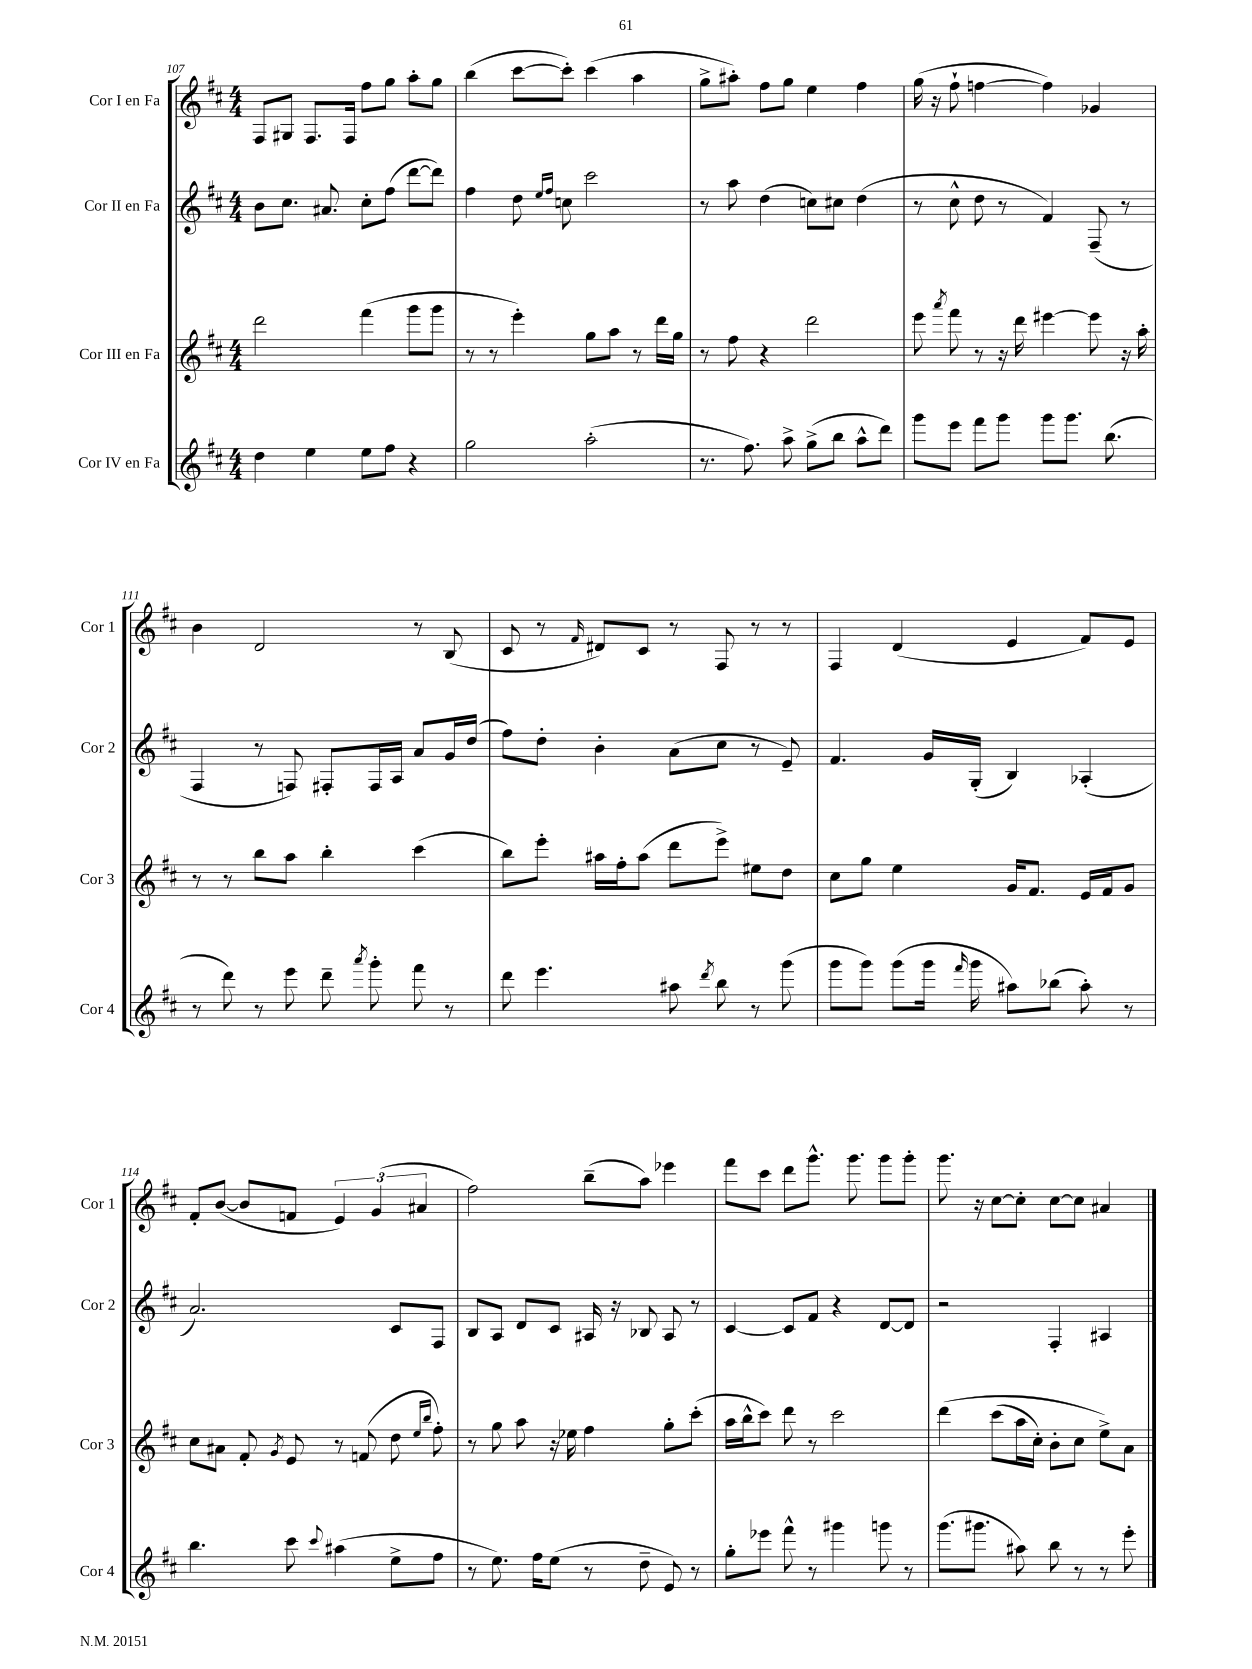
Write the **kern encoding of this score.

**kern	**kern	**kern	**kern
*staff4	*staff3	*staff2	*staff1
*clefG2	*clefG2	*clefG2	*clefG2
*k[f#c#]	*k[f#c#]	*k[f#c#]	*k[f#c#]
*M4/4	*M4/4	*M4/4	*M4/4
4dd\	2ddd\	8b\L	8F#/L
.	.	8.cc#\J	8G#/J
4ee\	.	.	8.F#/L
.	.	8.a#/	.
.	.	.	16F#/Jk
8ee\L	(4fff#\	8cc#'\L	8ff#\L
8ff#\J	.	(8ff#\J	8gg\J
4r	8ggg\L	[8ddd\L	8aa'\L
.	8ggg\J	8ddd\]J)	8gg\J
=	=	=	=
2gg\	8r	4ff#\	(4bb\
.	8r	.	.
.	4eee'\)	8dd\	[8ccc#\L
.	.	16qqee/LL	.
.	.	16qqff#/JJ	.
.	.	8cc\	8ccc#'\]J)
(2aa'\	8gg\L	2ccc#\	(4ccc#\
.	8aa\J	.	.
.	8r	.	4aa\
.	16ddd\LL	.	.
.	16gg\JJ	.	.
=	=	=	=
8.r	8r	8r	8gg^\L
.	8ff#\	8aa\	8aa#'\J)
8.ff#\)	.	.	.
.	4r	(4dd\	8ff#\L
8aa^\	.	.	8gg\J
(8gg^\L	2ddd\	8cc\L)	4ee\
8bb\J	.	8cc#\J	.
8aa^^\L	.	(4dd\	4ff#\
8ddd\J)	.	.	.
=	=	=	=
8ggg\L	8eee\	8r	(16gg\
.	.	.	16r
.	8qaaa/	.	.
8eee\J	8fff#\	8cc#^^\	8ff#`\
8fff#\L	8r	8dd\	[4ff\
8ggg\J	16r	8r	.
.	16ddd\	.	.
8ggg\L	[4eee#\	4f#/)	4ff\])
8.ggg\J	.	.	.
.	8eee#\]	(8F#~/	4g-/
(8.bb\	.	.	.
.	16r	8r	.
.	16aa'\	.	.
=	=	=	=
8r	8r	4F#/	4b\
8ddd\)	8r	.	.
8r	8bb\L	8r	2d/
8eee\	8aa\J	8F/)	.
8ddd~\	4bb'\	8F#'/L	.
8qaaa/	.	.	.
8ggg'\	.	16F#/L	.
.	.	16A/JJ	.
8fff#\	(4ccc#\	8a/L	8r
8r	.	16g/L	(8B/
.	.	(16dd/JJ	.
=	=	=	=
8ddd\	8bb\L)	8ff#\L)	8c#/
4.eee\	8eee'\J	8dd'\J	8r
.	.	.	16qqf#/
.	16aa#\LL	4b'\	8d#/L)
.	16ff#'\J	.	.
.	(8aa#\J	.	8c#/J
8aa#\	8ddd\L	(8a\L	8r
8qddd/	.	.	.
8bb\	8eee^\J)	8cc#\J	8F#/
8r	8ee#\L	8r	8r
(8ggg\	8dd\J	8e~/)	8r
=	=	=	=
8ggg\L	8cc#\L	4.f#/	4F#/
8ggg\J)	8gg\J	.	.
(8ggg\L	4ee\	.	(4d/
16ggg\Jk	.	16g/LL	.
16qqfff#/	.	.	.
16ggg\	.	(16G'/JJ	.
8aa#\L)	16g/LK	4B/)	4e/
.	8.f#/J	.	.
(8bb-\J	.	.	.
8aa#'\)	16e/LL	(4A-'/	8f#/L)
.	16f#/J	.	.
8r	8g/J	.	8e/J
=	=	=	=
4.bb\	8cc#\L	2.a/)	8f#'/L
.	8a#\J	.	([8b/J
.	8f#'/	.	8b/]L
.	8qg/	.	.
8ccc#\	8e/	.	8f/J
8qqccc#/	.	.	.
(4aa#\	8r	.	6e/)
.	(8f/	.	.
.	.	.	(6g/
8ee^\L	8dd\	8c#/L	.
.	.	.	6a#/
.	16qqee/LL	.	.
.	16qqbb/JJ	.	.
8ff#\J	8ff#'\)	8F#/J	.
=	=	=	=
8r	8r	8B/L	2ff#\)
8.ee\)	8gg\	8A/J	.
.	8aa\	8d/L	.
16ff#\LK	.	.	.
(8ee\J	16r	8c#/J	.
.	16ee-\	.	.
8r	4ff#\	16A#/	(8bb~\L
.	.	16r	.
8dd~\	.	8B-/	8aa\J)
8e/)	8gg'\L	8A#/	4eee-\
8r	(8ccc#'\J	8r	.
=	=	=	=
8gg'\L	16aa\LL	[4c#/	8fff#\L
.	16bb^^\J	.	.
8eee-\J	8ccc#\J)	.	8ccc#\J
8fff#^^\	8ddd\	8c#/]L	8ddd\L
8r	8r	8f#/J	8.ggg^^\J
4ggg#\	2ccc#\	4r	.
.	.	.	8.ggg\
8ggg\	.	[8d/L	8ggg\L
8r	.	8d/]J	8ggg'\J
=	=	=	=
(8.ggg\L	&(4ddd\	2r	8.ggg\
8.ggg#\J	.	.	16r
.	(8ccc#\L	.	[8cc#\L
8aa#\)	16aa\L	.	8cc#'\]J
.	16cc#'\JJ)	.	.
8bb\	8b'\L	4F#'/	[8cc#\L
8r	8cc#\J	.	8cc#\]J
8r	8ee^\L&)	4A#/	4a#/
8eee'\	8a\J	.	.
==	==	==	==
*-	*-	*-	*-
